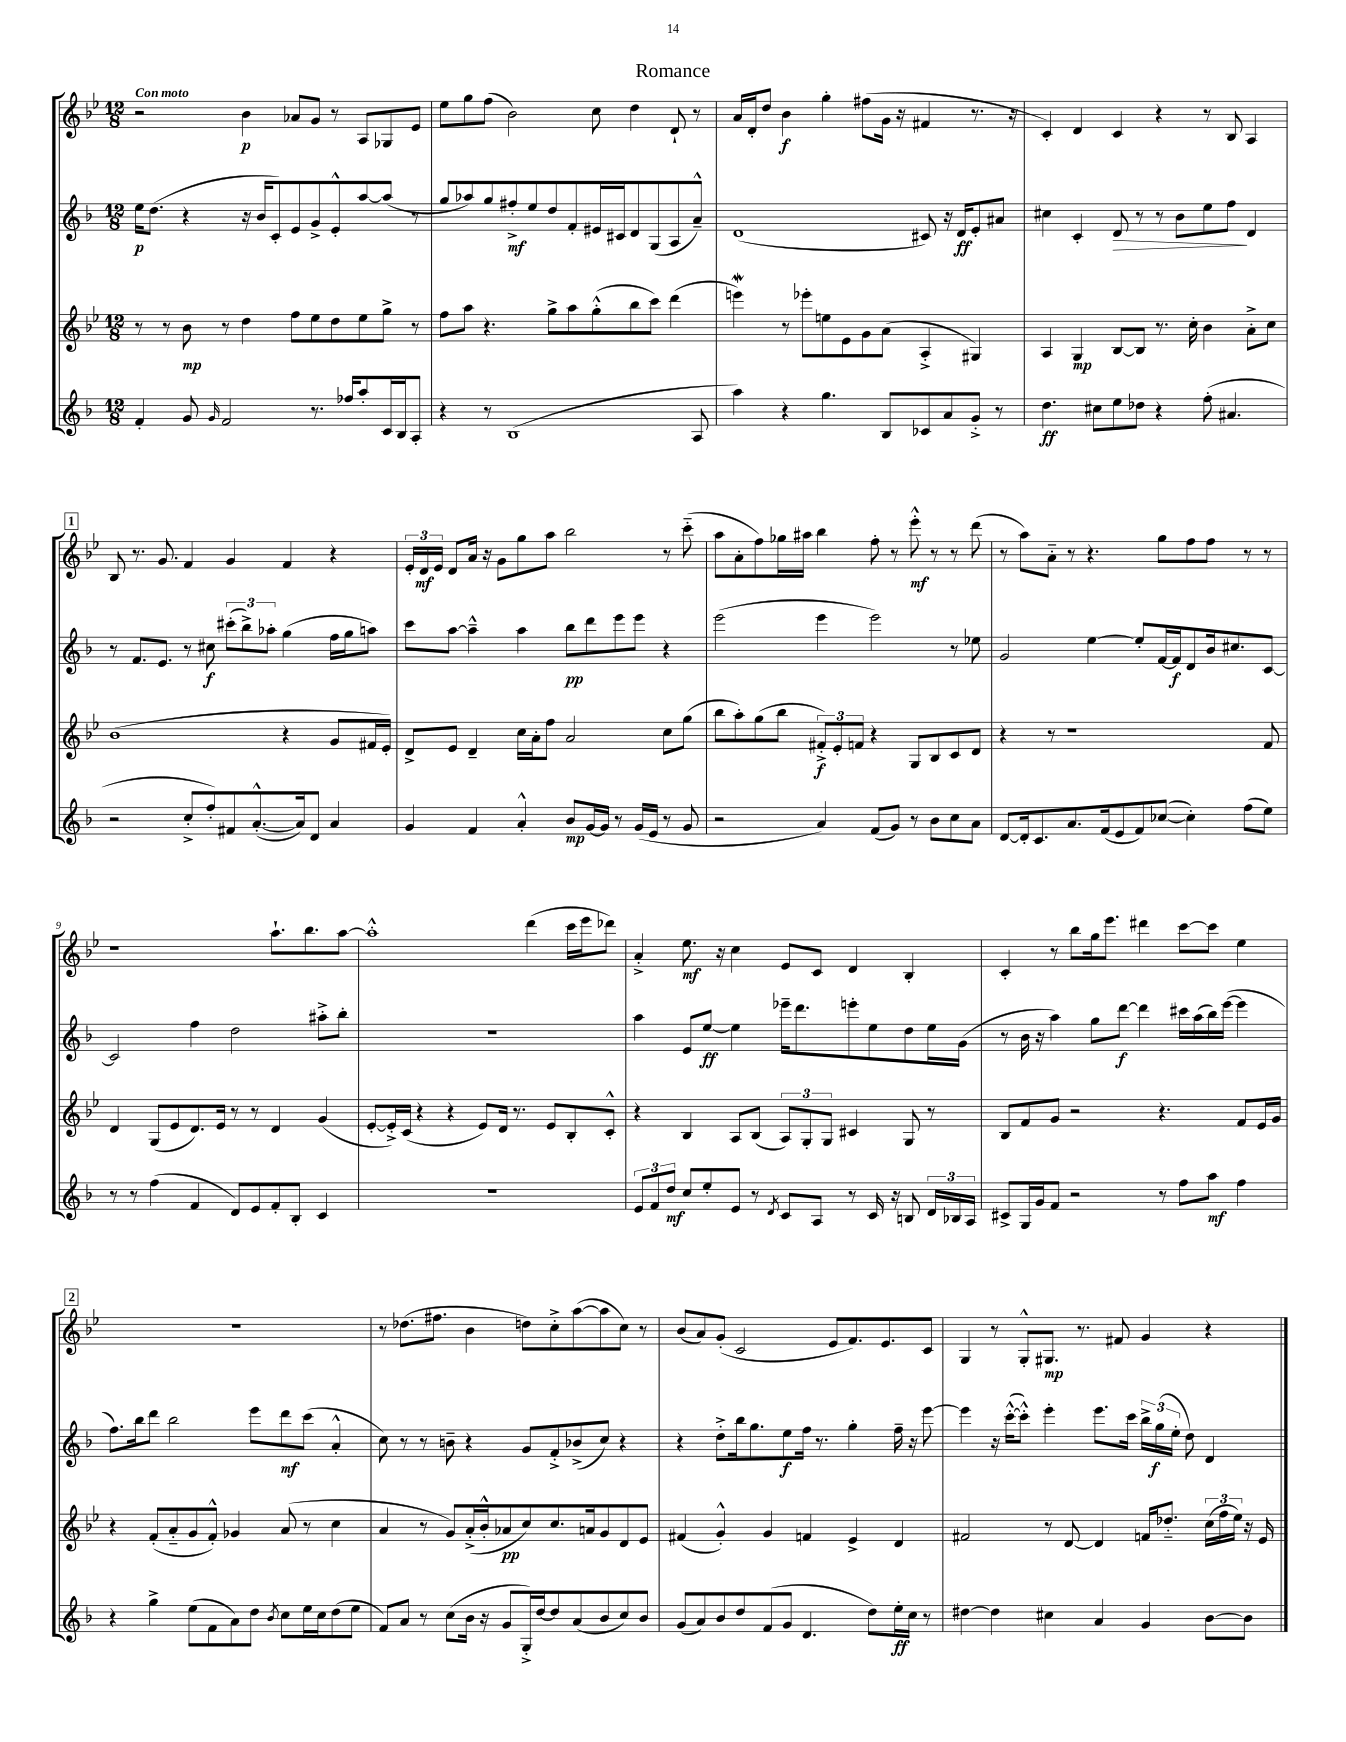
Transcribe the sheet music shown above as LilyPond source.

\header { title = "Romance" }
<<
\new StaffGroup <<
\new Staff = "s0" {
    \clef treble \key bes \major \numericTimeSignature \time 12/8 \tempo "Con moto"
    \autoBeamOff r2 bes'4\p aes'8[ g'8] r8 a8[ ges8 ees'8] |
    ees''8[ g''8 f''8]( bes'2) c''8 d''4 d'8-! r8 |
    a'16[ d'16-. d''8] bes'4\f g''4-. fis''8[( g'16] r16 fis'4 r8. r16 |
    c'4-.) d'4 c'4 r4 r8 bes8 a4 |
    \mark \markup { \box "1" } bes8 r8. g'8. f'4 g'4 f'4 r4 |
    \tuplet 3/2 { ees'16[-. d'16\mf ees'16] } d'8[ a'16] r16 g'8[ g''8 a''8] bes''2 r8 c'''8-_( |
    a''8[ a'8-. f''8) ges''16 ais''16] bes''4 f''8-. r8 ees'''8-.-^\mf r8 r8 d'''8( |
    r8 a''8[) a'8]-_ r8 r4. g''8[ f''8 f''8] r8 r8 |
    r1 a''8.[-! bes''8. a''8]~ |
    a''1-.-^ d'''4( c'''16[ ees'''16 des'''8]) |
    a'4-.-> ees''8.\mf r16 c''4 ees'8[ c'8] d'4 bes4-. |
    c'4-. r8 bes''8[ g''16 ees'''8.] dis'''4 c'''8[~ c'''8] ees''4 |
    \mark \markup { \box "2" } R1. |
    r8 des''8.[( fis''8.] bes'4 d''8[) c''8-.-> a''8~( a''8 c''8]) r8 |
    bes'8[( a'8) g'8]-.( c'2 ees'8[ f'8.) ees'8. c'8] |
    g4 r8 g8[-.-^ gis8.]\mp r8. fis'8 g'4 r4 \bar "|." |
}
\new Staff = "s1" {
    \clef treble \key f \major \numericTimeSignature \time 12/8
    \autoBeamOff e''16[\p d''8.]( r4 r16 bes'16[ c'8-.) e'8 g'8-> e'8-.-^ a''8~ a''8]( r8 |
    g''8[ aes''8) g''8 fis''8-.->\mf e''8 d''8 f'8-. eis'16 cis'16 d'8 g8( a8 a'8]---^) |
    d'1( cis'8) r16 d'16[\ff e'8-. ais'8] |
    cis''4 c'4-. d'8\> r8 r8 bes'8[ e''8 f''8]\! d'4 |
    \mark \markup { \box "1" } r8 f'8.[ e'8.] r8 cis''8\f \tuplet 3/2 { cis'''8[-.( bes''8->) aes''8]-. } g''4( f''16[ g''16 a''8]) |
    c'''8[ a''8]~ a''4---^ a''4 bes''8[\pp d'''8 e'''8 e'''8] r4 |
    e'''2( e'''4 e'''2) r8 ees''8 |
    g'2 e''4~ e''8[-. f'16~ f'16\f d'8 bes'16 cis''8. c'8]~ |
    c'2 f''4 d''2 ais''8[-.-> bes''8]-. |
    R1. |
    a''4 e'8[ e''8]~\ff e''4 ees'''16[-- d'''8. e'''8-. e''8 d''8 e''16 g'16]( |
    r8 bes'16 r16 a''4) g''8[ d'''8]~\f d'''4 cis'''16[ a''16( bes''16) e'''16]~( e'''4 |
    \mark \markup { \box "2" } f''8.[) bes''16 d'''8] bes''2 e'''8[ d'''8\mf c'''8]( a'4-.-^ |
    c''8) r8 r8 b'8-- r4 g'8[ f'8-.-> bes'8->( c''8]) r4 |
    r4 d''8[-.-> bes''16 g''8. e''8\f f''16] r8. g''4-. f''16-- r16 e'''8~ |
    e'''4 r16 c'''16[~-.-^( c'''8]-.-^) e'''4-. e'''8.[ c'''16] \tuplet 3/2 { bes''16[-> g''16\f( e''16]-. } d''8) d'4 \bar "|." |
}
\new Staff = "s2" {
    \clef treble \key bes \major \numericTimeSignature \time 12/8
    \autoBeamOff r8 r8 bes'8\mp r8 d''4 f''8[ ees''8 d''8 ees''8 g''8]-> r8 |
    f''8[ a''8] r4. g''8[-> a''8 g''8-.-^( bes''8 c'''8]) d'''4( |
    e'''4\mordent) r8 ees'''8[-. e''8 ees'8 g'8 a'8]( a4-.-> gis4) |
    a4 g4\mp bes8[~ bes8] r8. c''16-. bes'4 a'8[-.-> c''8] |
    \mark \markup { \box "1" } bes'1( r4 g'8[ fis'16 ees'16]-.) |
    d'8[-> ees'8] d'4-- c''16[ a'16-. f''8] a'2 c''8[ g''8]( |
    bes''8[ a''8-.) g''8( bes''8] \tuplet 3/2 { fis'8[-.->\f) ees'8-. f'8] } r4 g8[ bes8 c'8 d'8] |
    r4 r8 r1 f'8 |
    d'4 g8[( ees'8 d'8.) ees'16] r8 r8 d'4 g'4( |
    ees'8[~-. ees'16-.->) c'16]( r4 r4 ees'8[) d'16] r8. ees'8[ bes8-. c'8]-.-^ |
    r4 bes4 a8[ bes8]( \tuplet 3/2 { a8[) g8-. g8] } cis'4 g8 r8 |
    bes8[ f'8 g'8] r2 r4. f'8[ ees'16 g'16] |
    \mark \markup { \box "2" } r4 f'8[-.( a'8-_ g'8 f'8]-.-^) ges'4 a'8( r8 c''4 |
    a'4 r8 g'8[) a'16-.->( bes'16-.-^ aes'8\pp c''8) c''8. a'16 g'8 d'8 ees'8] |
    fis'4( g'4-.-^) g'4 f'4 ees'4-> d'4 |
    fis'2 r8 d'8~ d'4 f'16[ des''8.]-_ \tuplet 3/2 { c''16[( f''16 ees''16]) } r16 ees'16 \bar "|." |
}
\new Staff = "s3" {
    \clef treble \key f \major \numericTimeSignature \time 12/8
    \autoBeamOff f'4-. g'8 \grace { g'16 } f'2 r8. fes''16[ a''8-. c'16 bes16 a8]-. |
    r4 r8 bes1( a8 |
    a''4) r4 g''4. bes8[ ces'8 a'8 g'8]-.-> r8 |
    d''4.\ff cis''8[ e''8 des''8] r4 f''8-.( ais'4. |
    \mark \markup { \box "1" } r2 c''8[-.-> f''8-.) fis'8 a'8.~-.-^( a'16) d'8] a'4 |
    g'4 f'4 a'4-.-^ bes'8[\mp g'16~ g'16] r8 g'16[( e'16] r8 g'8 |
    r2 a'4) f'8[( g'8]) r8 bes'8[ c''8 a'8] |
    d'8[~ d'16-. c'8. a'8. f'16( e'8 f'8) ces''8]~( ces''4-.) f''8[( e''8]) |
    r8 r8 f''4( f'4 d'8[) e'8 f'8-. bes8]-. c'4 |
    R1. |
    \tuplet 3/2 { e'8[ f'8 d''8]\mf } c''8[ e''8-. e'8] r8 \acciaccatura { d'8 } c'8[ a8] r8 c'16 r16 b8 \tuplet 3/2 { d'16[ bes16 a16] } |
    cis'8[-> g16 g'16 f'8] r2 r8 f''8[ a''8]\mf f''4 |
    \mark \markup { \box "2" } r4 g''4-> e''8[( f'8 a'8) d''8] \acciaccatura { bes'8 } c''8[ e''16 c''16 d''8( e''8] |
    f'8[) a'8] r8 c''8[( bes'16] r16 g'8[ g16-.->) d''16~ d''8 a'8( bes'8 c''8) bes'8] |
    g'8[( a'8) bes'8 d''8 f'8( g'8] d'4. d''8[) e''16-.\ff c''16] r8 |
    dis''4~ dis''4 cis''4 a'4 g'4 bes'8[~ bes'8] \bar "|." |
}
>>
>>
